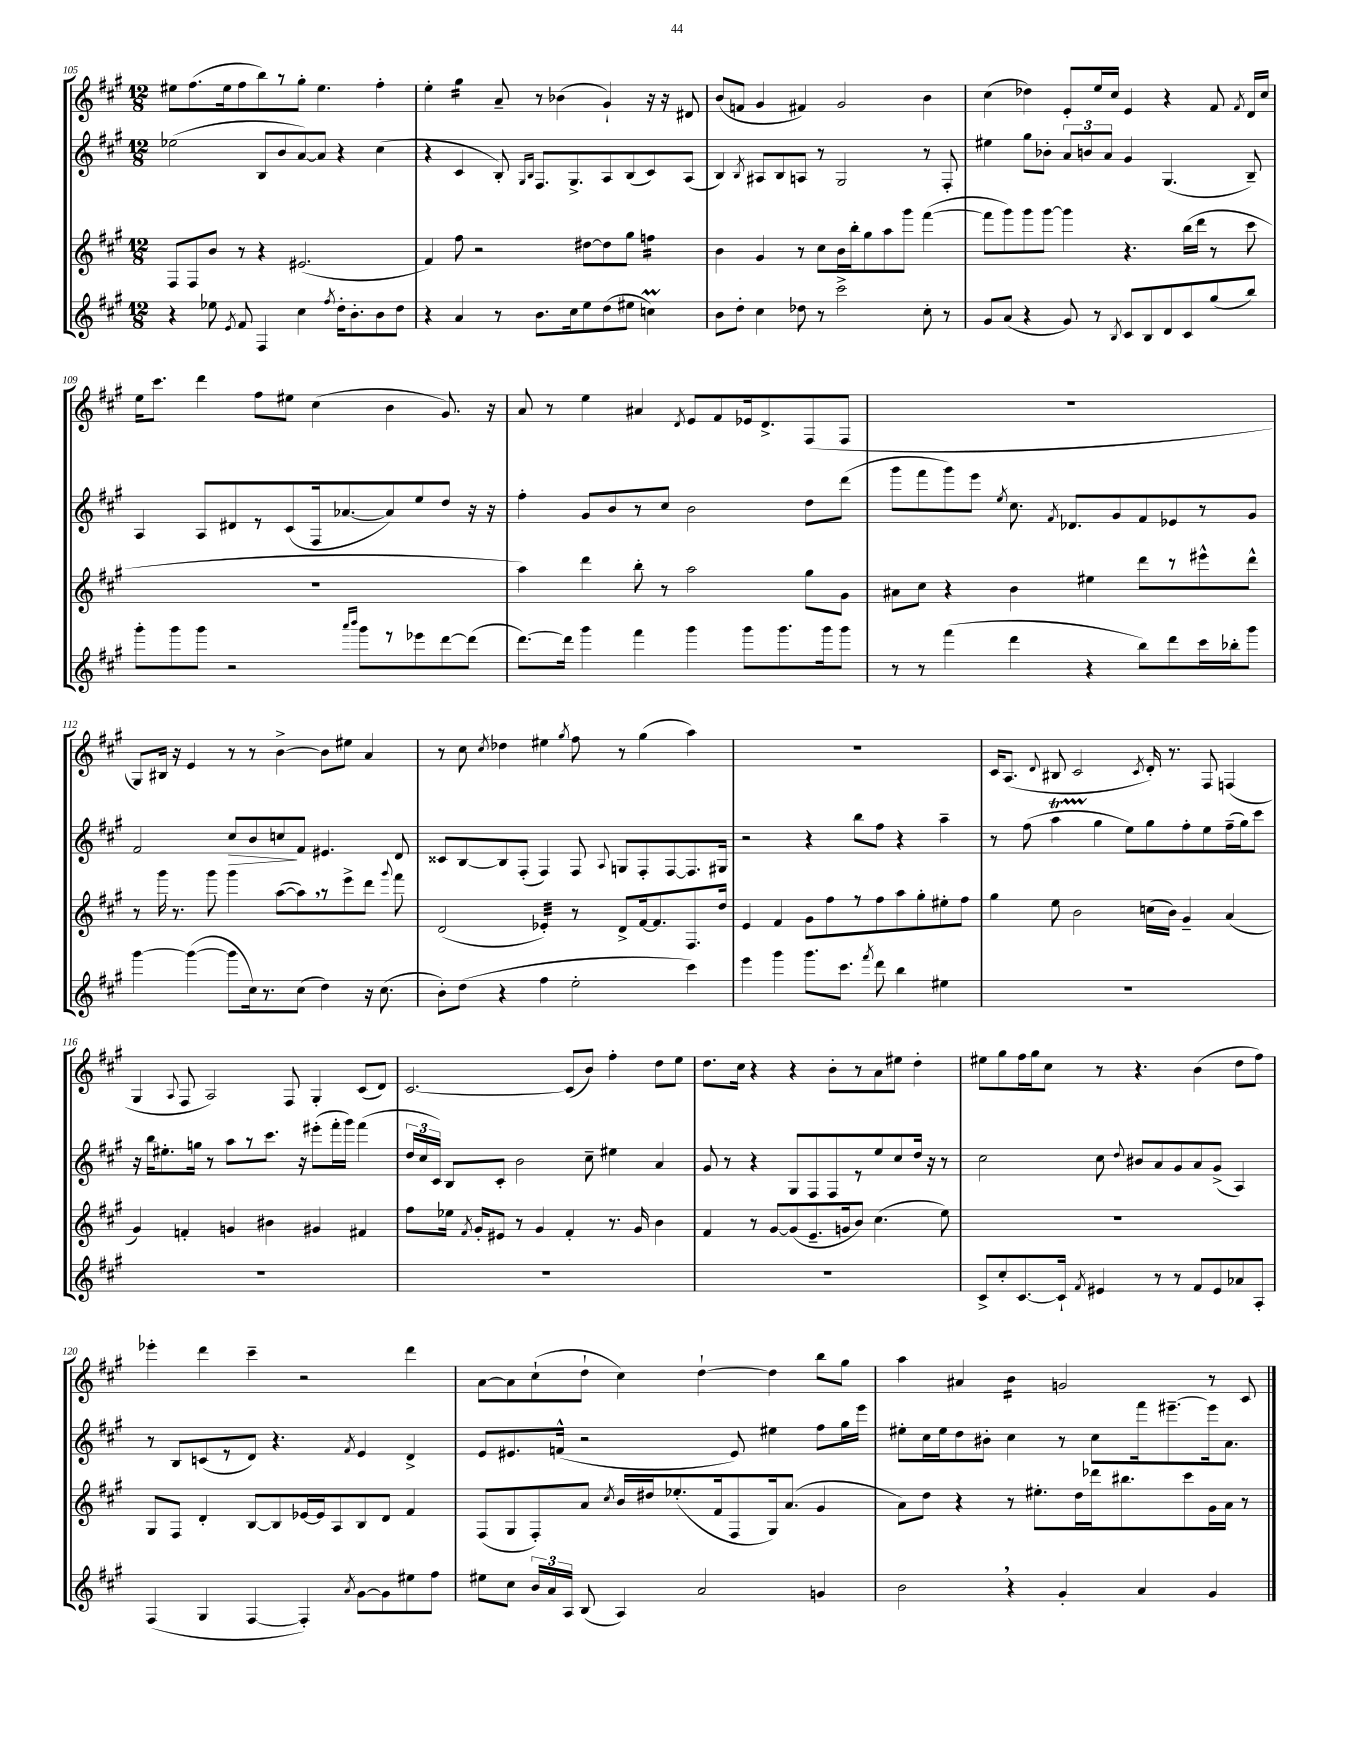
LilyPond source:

<<
\new StaffGroup <<
\new Staff = "s0" {
    \clef treble \key a \major \numericTimeSignature \time 12/8
    \autoBeamOff eis''8[ fis''8.( eis''16 fis''8 b''8) r8 gis''8]-. eis''4. fis''4-. |
    e''4-. gis''4:16 a'8-- r8 bes'4( gis'4-!) r16 r16 dis'8 |
    b'8[( f'8] gis'4 fis'4) gis'2 b'4 |
    cis''4( des''4) e'8[-. e''16 cis''16] e'4 r4 fis'8 \acciaccatura { fis'8 } d'16[ cis''16] |
    e''16[ cis'''8.] d'''4 fis''8[ eis''8] cis''4( b'4 gis'8.) r16 |
    a'8 r8 e''4 ais'4 \acciaccatura { d'8 } e'8[ fis'8 ees'16 d'8.-> fis8( fis8] |
    R1. |
    gis8[) bis16] r16 e'4 r8 r8 b'4~-> b'8[ eis''8] a'4 |
    r8 cis''8 \acciaccatura { cis''8 } des''4 eis''4 \acciaccatura { gis''8 } fis''8 r8 gis''4( a''4) |
    R1. |
    cis'16[ a8.]( \appoggiatura { d'8 } bis8 cis'2 \acciaccatura { cis'8 } d'16-.) r8. fis8 f4( |
    gis4 \appoggiatura { a8 } fis8 a2) fis8 gis4-. cis'8[( d'8]) |
    cis'2.~ cis'8[( b'8]) fis''4-. d''8[ e''8] |
    d''8.[ cis''16] r4 r4 b'8[-. r8 a'8 eis''8] d''4-. |
    eis''8[ gis''8 fis''16 gis''16 cis''8] r8 r4. b'4( d''8[ fis''8]) |
    ees'''4-. d'''4 cis'''4-- r2 d'''4 |
    a'8[~ a'8 cis''8-!( d''8]-! cis''4) d''4~-! d''4 b''8[ gis''8] |
    a''4 ais'4 b'4:16 g'2 r8 cis'8 \bar "|." |
}
\new Staff = "s1" {
    \clef treble \key a \major \numericTimeSignature \time 12/8
    \autoBeamOff ees''2( b8[ b'8 a'8~) a'8] r4 cis''4( |
    r4 cis'4 b8-.) \grace { gis16[ b16] } fis8.[ gis8.-> a8 b8( cis'8) a8]( |
    b4) \acciaccatura { b8 } ais8[ b8 a8] r8 gis2 r8 fis8-. |
    eis''4 gis''8[ bes'8]-. \tuplet 3/2 { a'8[ b'8 a'8] } gis'4 gis4.( b8--) |
    a4 a8[ dis'8 r8 cis'8( fis16 aes'8.~ aes'8) e''8 d''8] r16 r16 |
    fis''4-. gis'8[ b'8 r8 cis''8] b'2 d''8[ d'''8]( |
    gis'''8[ fis'''8 gis'''8) e'''8] \acciaccatura { e''8 } cis''8. \acciaccatura { fis'8 } des'8.[ gis'8 fis'8 ees'8 r8 gis'8] |
    fis'2 cis''8[\> b'8 c''8\! fis'8] eis'4. d'8 |
    cisis'8[ b8~ b8 fis8]-.( fis4) fis8 \appoggiatura { a8 } g8[ fis8-. fis8~ fis8. gis16] |
    r2 r4 b''8[ fis''8] r4 a''4-- |
    r8 fis''8( a''4\startTrillSpan gis''4\stopTrillSpan e''8[) gis''8 fis''8-. e''8 fis''16--( gis''16) cis'''8] |
    r16 b''16[ eis''8.-. g''16] r8 a''8[ r8 cis'''8.] r16 eis'''8[-.( fis'''16-. gis'''16]) fis'''4( |
    \tuplet 3/2 { d''16[ cis''16 cis'16]) } b8[ cis'8]-. b'2 cis''8-- eis''4 a'4 |
    gis'8 r8 r4 gis8[ fis8 fis8 r8 e''8 cis''8 d''16] r16 r8 |
    cis''2 cis''8 \appoggiatura { d''8 } bis'8[ a'8 gis'8 a'8 gis'8]->( a4) |
    r8 b8[ c'8( r8 d'8]) r4. \acciaccatura { fis'8 } e'4 d'4-> |
    e'8[ eis'8. f'16]-^( r2 eis'8) eis''4 fis''8[ gis''16 e'''16] |
    eis''8[-. cis''16 eis''16 d''8 bis'8]-. cis''4 r8 cis''8[ fis'''16 eis'''8.~-- eis'''16 a'8.] \bar "|." |
}
\new Staff = "s2" {
    \clef treble \key a \major \numericTimeSignature \time 12/8
    \autoBeamOff fis8[ fis8 b'8] r8 r4 eis'2.( |
    fis'4) fis''8 r2 dis''8[~ dis''8 gis''8] f''4:16 |
    b'4 gis'4 r8 cis''8[ b'16 b''16-. gis''8 a''8 gis'''8] fis'''4~( |
    fis'''8[ gis'''8) gis'''8 gis'''8]~ gis'''4 r4. b''16[( d'''16] r8 cis'''8 |
    R1. |
    a''4) d'''4 b''8-. r8 a''2 gis''8[ gis'8] |
    ais'8[ cis''8] r4 b'4 eis''4 d'''8[ r8 eis'''8-^ d'''8]-^ |
    r8 gis'''16 r8. gis'''8 gis'''4 a''8[~( a''8) \breathe r8 e'''8-> d'''8] \appoggiatura { gis'''8 } fis'''8 |
    d'2( ees'4:32-.) r8 d'8[-> fis'16~ fis'8. fis8. d''16] |
    e'4 fis'4 gis'8[ fis''8 r8 fis''8 a''8 gis''8-. eis''8-. fis''8] |
    gis''4 e''8 b'2 c''16[( b'16]) gis'4-- a'4( |
    gis'4) f'4-. g'4 bis'4 gis'4 fis'4 |
    fis''8[ ees''16] \acciaccatura { fis'8 } gis'16[-. eis'8] r8 gis'4 fis'4-. r8. gis'16 b'4 |
    fis'4 r8 gis'8[~ gis'8( e'8.-- g'16 b'8]) cis''4.( e''8) |
    R1. |
    gis8[ fis8] d'4-. b8[~ b8 ees'16~ ees'16 a8 b8 d'8] fis'4 |
    fis8[( gis8 fis8-.) a'8] \acciaccatura { cis''8 } b'16[ dis''16 ees''8.-.( fis'16 fis8 gis16) a'8.]( gis'4 |
    a'8[) d''8] r4 r8 eis''8.[-. d''16 des'''16 bis''8. cis'''8 gis'16 a'16] r8 \bar "|." |
}
\new Staff = "s3" {
    \clef treble \key a \major \numericTimeSignature \time 12/8
    \autoBeamOff r4 ees''8 \acciaccatura { e'8 } fis'8 fis4 cis''4 \acciaccatura { fis''8 } d''16[-. b'8.-. b'8 d''8] |
    r4 a'4 r8 b'8.[ cis''16 e''8 d''8( eis''8] c''4\prall) |
    b'8[ d''8]-. cis''4 des''8 r8 cis'''2-> cis''8-. r8 |
    gis'8[ a'8]( r4 gis'8) r8 \acciaccatura { b8 } cis'8[ b8 d'8 cis'8 gis''8( b''8]) |
    gis'''8[-. gis'''8 gis'''8] r2 \grace { a'''16[ b'''16] } gis'''8[ r8 ees'''8 d'''8~ d'''8]( |
    d'''8.[~) d'''16] gis'''4 fis'''4 gis'''4 gis'''8[ gis'''8. gis'''16 gis'''8] |
    r8 r8 fis'''4( d'''4 r4 b''8[) d'''8 cis'''16 bes''16-. gis'''8] |
    gis'''4~ gis'''4~( gis'''8[ cis''16) r8. cis''8]( d''4) r16 cis''8.( |
    b'8[-.) d''8]( r4 fis''4 e''2-. cis'''4) |
    e'''4 gis'''4 gis'''8.[ cis'''8.] \acciaccatura { fis'''8 } d'''8 b''4 eis''4 |
    R1. |
    R1. |
    R1. |
    R1. |
    cis'8[-> cis''8-. cis'8.~ cis'16]-! \acciaccatura { fis'8 } eis'4 r8 r8 fis'8[ eis'8 aes'8 a8]-. |
    fis4( gis4 fis4~ fis4-.) \acciaccatura { a'8 } gis'8[~ gis'8 eis''8 fis''8] |
    eis''8[ cis''8] \tuplet 3/2 { b'16[ a'16 a16] } b8( a4) a'2 g'4 |
    b'2 \breathe r4 gis'4-. a'4 gis'4 \bar "|." |
}
>>
>>
\layout { \context { \Score currentBarNumber = #105 } }
